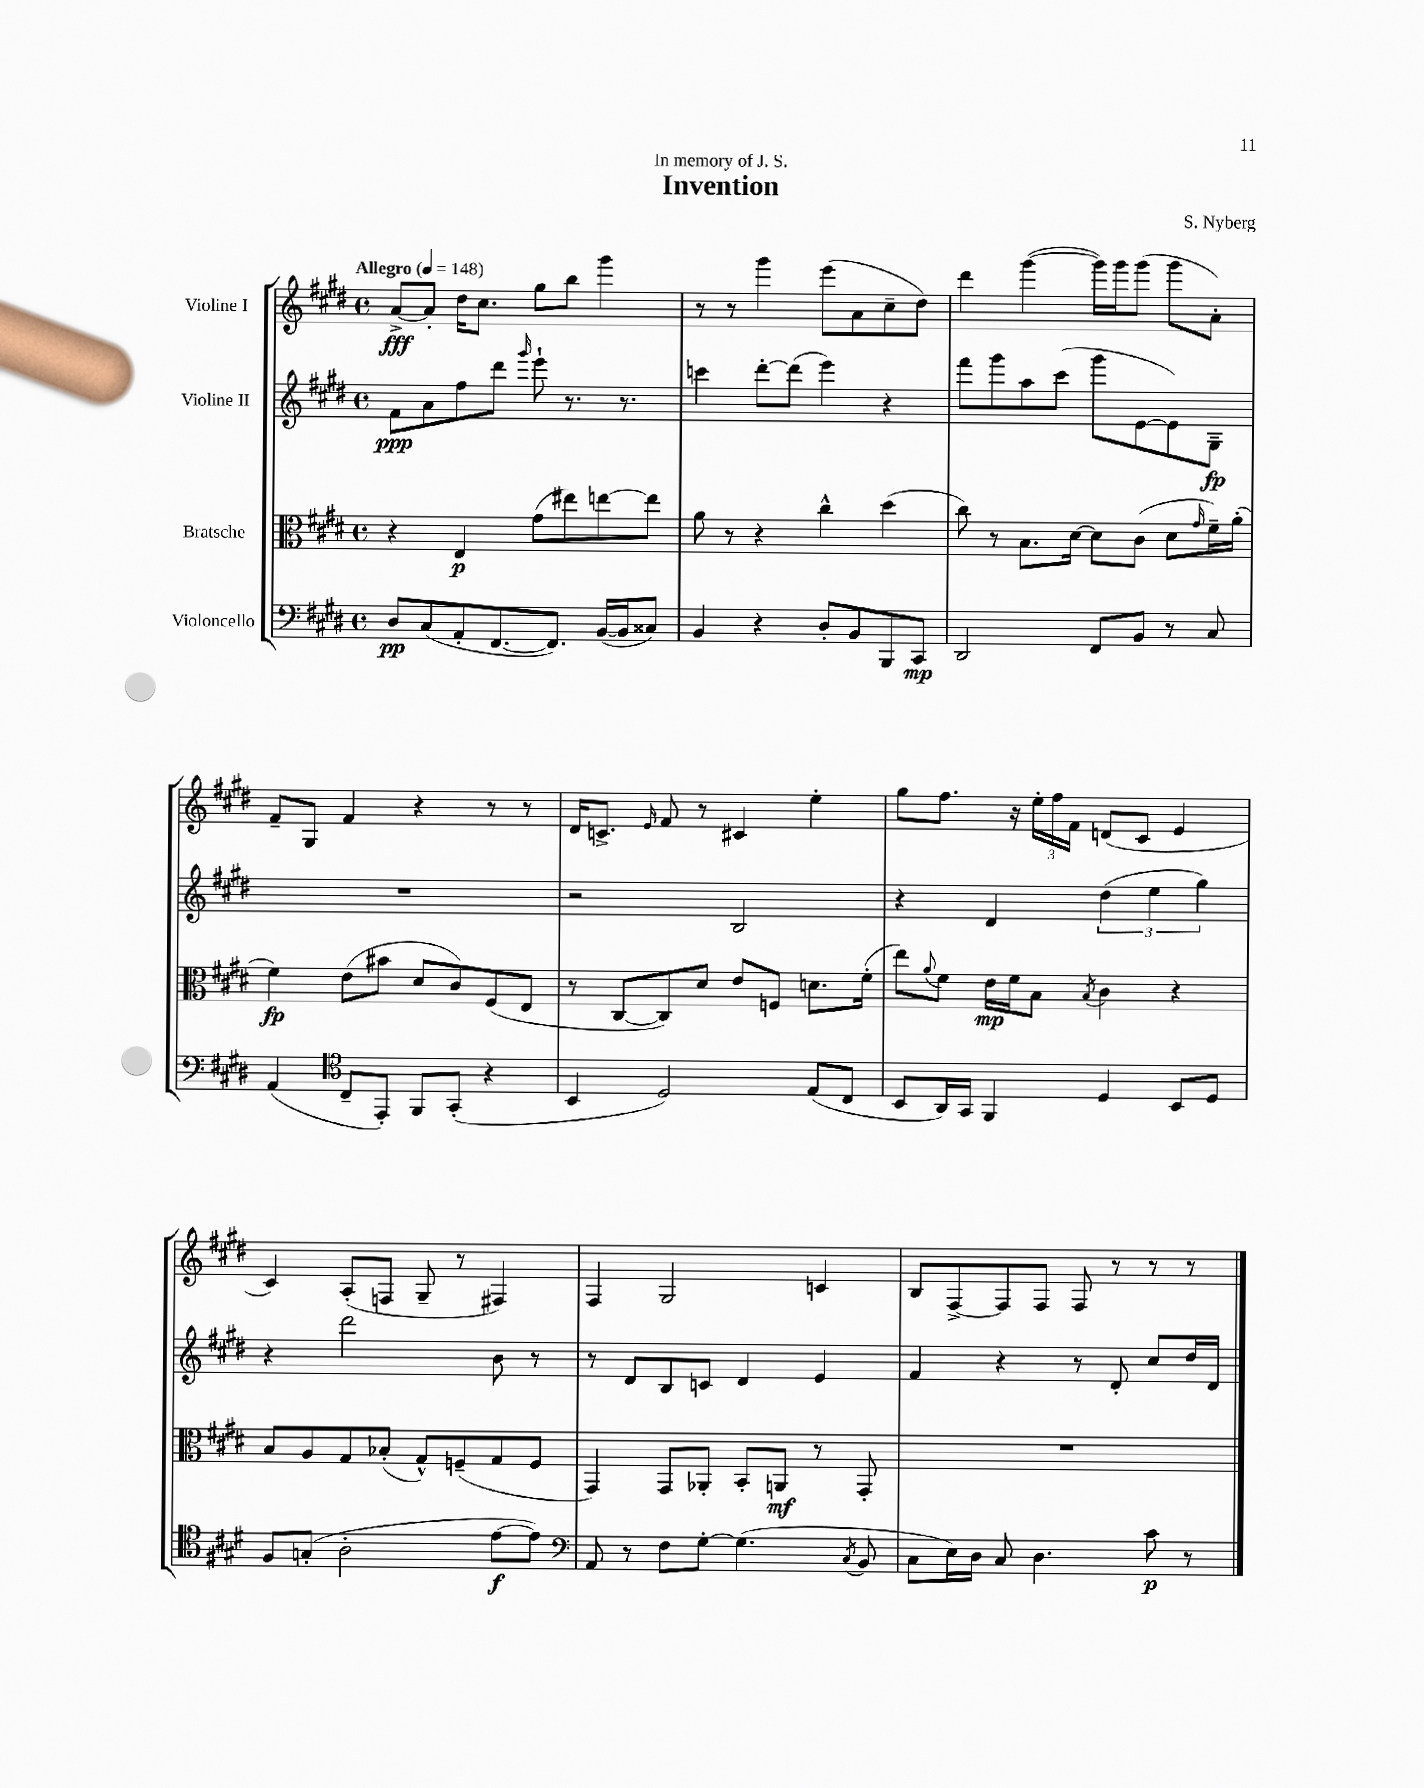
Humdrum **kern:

**kern	**kern	**kern	**kern
*staff4	*staff3	*staff2	*staff1
*clefF4	*clefC3	*clefG2	*clefG2
*k[f#c#g#d#]	*k[f#c#g#d#]	*k[f#c#g#d#]	*k[f#c#g#d#]
*M4/4	*M4/4	*M4/4	*M4/4
*met(c)	*met(c)	*met(c)	*met(c)
*MM148	*MM148	*MM148	*MM148
8D#	4r	8f#	[8a^
(8C#	.	8a	8a']
8AA'	4E	8ff#	16dd#
.	.	.	8.cc#
[8.FF#	.	8ddd#	.
.	.	16qqggg#	.
.	(8g#	8eee`	8gg#
8.FF#])	.	.	.
.	8ee#)	8.r	8bb
([16BB	[8ee	.	4ggg#
16BB]	.	8.r	.
8C##)	8ee]	.	.
=	=	=	=
4BB	8a	4ccc	8r
.	8r	.	8r
4r	4r	[8ddd#'	4ggg#
.	.	(8ddd#]	.
8D#'	4cc#^^	4eee)	(8eee
8BB	.	.	8a
8BBB	(4dd#	4r	8cc#~
8CC#	.	.	8dd#)
=	=	=	=
2DD#	8cc#)	8fff#	4ddd#
.	8r	8ggg#	.
.	8.B	8aa	([4ggg#
.	.	(8ccc#	.
.	[16d#	.	.
8FF#	8d#]	8ggg#	16ggg#])
.	.	.	16ggg#
8BB	(8c#	[8e	(8ggg#
8r	8d#	8e])	8ggg#
.	16qqg#	.	.
8C#	16f#~)	8G#~	8a')
.	(16a'	.	.
=	=	=	=
(4AA	4f#)	1r	8f#~
.	.	.	8G#
*clefC4	*	*	*
8C#~	(8e	.	4f#
8EE')	8b#	.	.
8FF#	8d#	.	4r
(8GG#'	8c#)	.	.
4r	(8F#	.	8r
.	8E	.	8r
=	=	=	=
4BB	8r	2r	16d#
.	.	.	8.c^
.	[8C#	.	.
.	.	.	16qqe
2D#)	8C#])	.	8f#
.	8d#	.	8r
.	8e	2B	4c#
.	8F	.	.
(8E	8.d	.	4ee'
8C#	.	.	.
.	(16f#'	.	.
=	=	=	=
8BB	8ee)	4r	8gg#
.	8qqa	.	.
16AA)	8f#	.	8.ff#
16GG#	.	.	.
4FF#	16e	4d#	.
.	16f#	.	16r
.	8B	.	24ee'
.	.	.	24ff#
.	.	.	24f#
.	8qB	.	.
4D#	4c#	(6dd#	(8d
.	.	.	8c#
.	.	6ee	.
8BB	4r	.	4e
.	.	6gg#)	.
8D#	.	.	.
=	=	=	=
8F#	8B	4r	4c#)
(8G'	8A	.	.
2A'	8G#	2ddd#	(8A'
.	(8B-'	.	8F
.	8G#^^)	.	8G#~
.	(8F~	.	8r
[8e	8G#	8b	4F#)
8e])	8F	8r	.
=	=	=	=
*clefF4	*	*	*
8AA	4GG#)	8r	4F#
8r	.	8d#	.
8F#	8GG#	8B	2G#
[8G#'	8AA-'	8c	.
(4.G#]	8BB'	4d#	.
.	8AA	.	.
.	8r	4e	4c
8qC#	.	.	.
8BB	8GG#'	.	.
=	=	=	=
8C#	1r	4f#	8B
16E)	.	.	[8F#^
16D#	.	.	.
8C#	.	4r	8F#]
4.D#	.	.	8F#
.	.	8r	8F#
.	.	8d#'	8r
8c#	.	8cc#	8r
8r	.	16dd#	8r
.	.	16d#	.
==	==	==	==
*-	*-	*-	*-
